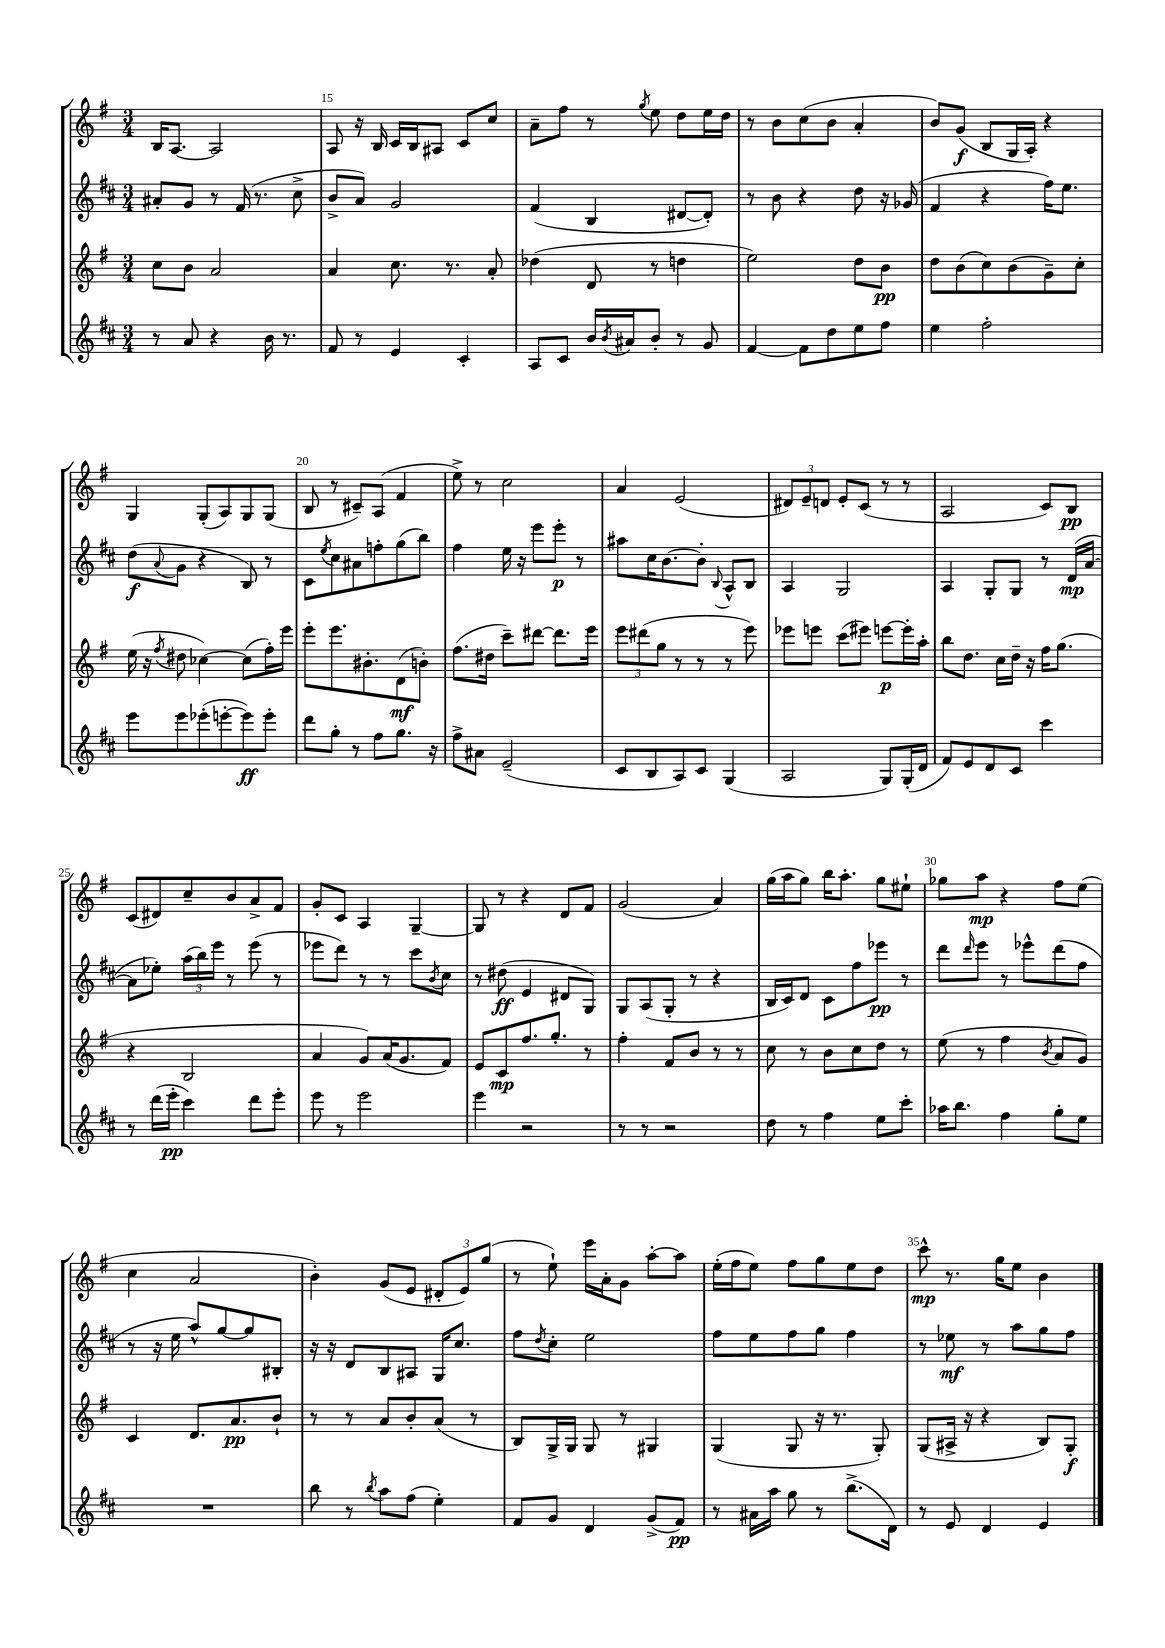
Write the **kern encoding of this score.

**kern	**kern	**kern	**kern
*staff4	*staff3	*staff2	*staff1
*clefG2	*clefG2	*clefG2	*clefG2
*k[f#c#]	*k[f#]	*k[f#c#]	*k[f#]
*M3/4	*M3/4	*M3/4	*M3/4
8r	8cc	8a#'	16B
.	.	.	[8.A
8a	8b	8g	.
4r	2a	8r	2A]
.	.	(16f#	.
.	.	8.r	.
16b	.	.	.
8.r	.	.	.
.	.	8cc#^	.
=	=	=	=
8f#	4a	8b^	8A
8r	.	8a)	16r
.	.	.	16B
4e	8.cc	2g	16c
.	.	.	16B
.	.	.	8A#
.	8.r	.	.
4c#'	.	.	8c
.	8a'	.	8cc
=	=	=	=
8A	(4dd-	(4f#	8a~
8c#	.	.	8ff#
16b	8d	4B	8r
8qb	.	.	.
16a#	.	.	.
.	.	.	8qgg
8b'	8r	.	8ee
8r	4dd	[8d#	8dd
8g	.	8d#'])	16ee
.	.	.	16dd
=	=	=	=
[4f#	2ee)	8r	8r
.	.	8b	8b
8f#]	.	4r	(8cc
8dd	.	.	8b
8ee	8dd	8dd	4a'
8ff#	8b	16r	.
.	.	(16g-	.
=	=	=	=
4ee	8dd	4f#	8b)
.	(8b	.	(8g
2ff#'	8cc)	4r	8B
.	(8b	.	16G
.	.	.	16A')
.	8g~)	16ff#)	4r
.	.	8.ee	.
.	8cc'	.	.
=	=	=	=
8eee	(16ee	(8dd	4G
.	16r	.	.
.	8qff#	8qqa	.
8eee	8dd#	8g	.
(8eee-'	[4cc-)	4r	(8G'
[8eee'	.	.	8A)
8eee])	(8cc-]	8B)	8G
8eee'	16ff#')	8r	(8G
.	16eee	.	.
=	=	=	=
8ddd	8eee'	8c#	8B
.	.	8qee	.
8gg'	8.eee	8cc#	8r
8r	.	8a#	8c#~)
.	8.b#'	.	.
8ff#	.	8ff'	(8A
8.gg	(8d	(8gg	4f#
.	8b')	8bb)	.
16r	.	.	.
=	=	=	=
8ff#^	(8.ff#	4ff#	8ee^)
8a#	.	.	8r
.	16dd#	.	.
(2e~	8ccc~)	16ee	2cc
.	.	16r	.
.	[8ddd#	8eee	.
.	8.ddd#]	8eee'	.
.	.	8r	.
.	16eee	.	.
=	=	=	=
8c#	12eee	8aa#	4a
.	(12ddd#	.	.
8B	.	16cc#	.
.	12gg	.	.
.	.	[8.b	.
8A)	8r	.	(2e
8c#	8r	8b']	.
.	.	8qqB	.
(4G	8r	8A^^	.
.	8eee)	8B	.
=	=	=	=
2A	8eee-	4A	12d#)
.	.	.	12e~
.	8eee	.	.
.	.	.	12d
.	(8ccc	2G	8e'
.	8eee#)	.	(8c
8G)	[8eee	.	8r
(16G'	16eee']	.	8r
16d	16aa'	.	.
=	=	=	=
8f#)	8bb	4A	2A
8e	8.dd	.	.
8d	.	8G'	.
.	16cc	.	.
8c#	16dd~	8G	.
.	16r	.	.
4ccc#	16ff#	8r	8c)
.	(8.gg	.	.
.	.	(16d	8B
.	.	[16a	.
=	=	=	=
8r	4r	8a]	(8c
(16ddd	.	8ee-')	8d#)
16eee'	.	.	.
4ccc#)	2B	(24aa	8cc~
.	.	24bb)	.
.	.	24eee	.
.	.	8r	8b
8ddd	.	(8eee	8a^
8eee'	.	8r	8f#
=	=	=	=
8eee	4a	8eee-	8g'
8r	.	8ddd)	8c
2eee	8g)	8r	4A
.	(16a	8r	.
.	8.g	.	.
.	.	8ccc#	[4G~
.	.	8qb	.
.	8f#)	8cc#	.
=	=	=	=
4eee	8e	8r	8G]
.	8c	(8dd#	8r
2r	8.ff#	4e	4r
.	8.gg'	.	.
.	.	8d#	8d
.	8r	8G)	8f#
=	=	=	=
8r	4ff#'	8G	(2g
8r	.	(8A	.
2r	8f#	8G'	.
.	8b	8r	.
.	8r	4r	4a)
.	8r	.	.
=	=	=	=
8dd	8cc	16B	(16gg
.	.	16c#)	16aa
8r	8r	8d	8gg)
4ff#	8b	8c#	16bb
.	.	.	8.aa'
.	8cc	8ff#	.
8ee	8dd	8eee-	8gg
8ccc#'	8r	8r	8ee#`
=	=	=	=
16aa-	(8ee	8ddd	8gg-
8.bb	.	.	.
.	.	16qqddd	.
.	8r	8eee	8aa
4ff#	4ff#	8r	4r
.	.	8eee-^^	.
.	8qb	.	.
8gg'	8a	(8ddd	8ff#
8ee	8g)	8ff#	(8ee
=	=	=	=
2.r	4c	8r	4cc
.	.	16r	.
.	.	16ee	.
.	8.d	8aa^^)	2a
.	.	[8gg	.
.	8.a	.	.
.	.	8gg]	.
.	8b`	8B#'	.
=	=	=	=
8bb	8r	16r	4b')
.	.	16r	.
8r	8r	8d	.
8qbb	.	.	.
8aa	8a	8B	(8g
(8ff#	8b'	8A#	8e
4ee')	(8a	16G	12d#'
.	.	8.cc#	.
.	.	.	12e)
.	8r	.	.
.	.	.	(12gg
=	=	=	=
8f#	8B)	8ff#	8r
.	.	8qdd	.
8g	16G^	8cc#'	8ee`)
.	16G	.	.
4d	8G	2ee	16eee
.	.	.	16a'
.	8r	.	8g
(8g^	4G#	.	[8aa'
8f#)	.	.	8aa]
=	=	=	=
8r	(4G	8ff#	(16ee'
.	.	.	16ff#
16a#	.	8ee	8ee)
16aa	.	.	.
8gg	8G	8ff#	8ff#
8r	16r	8gg	8gg
.	8.r	.	.
(8.bb^	.	4ff#	8ee
.	8G')	.	8dd
16d)	.	.	.
=	=	=	=
8r	(8G	8r	8ccc^^
8e	16A#^	8ee-	8.r
.	16r	.	.
4d	4r	8r	.
.	.	.	16gg
.	.	8aa	8ee
4e	8B)	8gg	4b
.	8G'	8ff#	.
==	==	==	==
*-	*-	*-	*-
